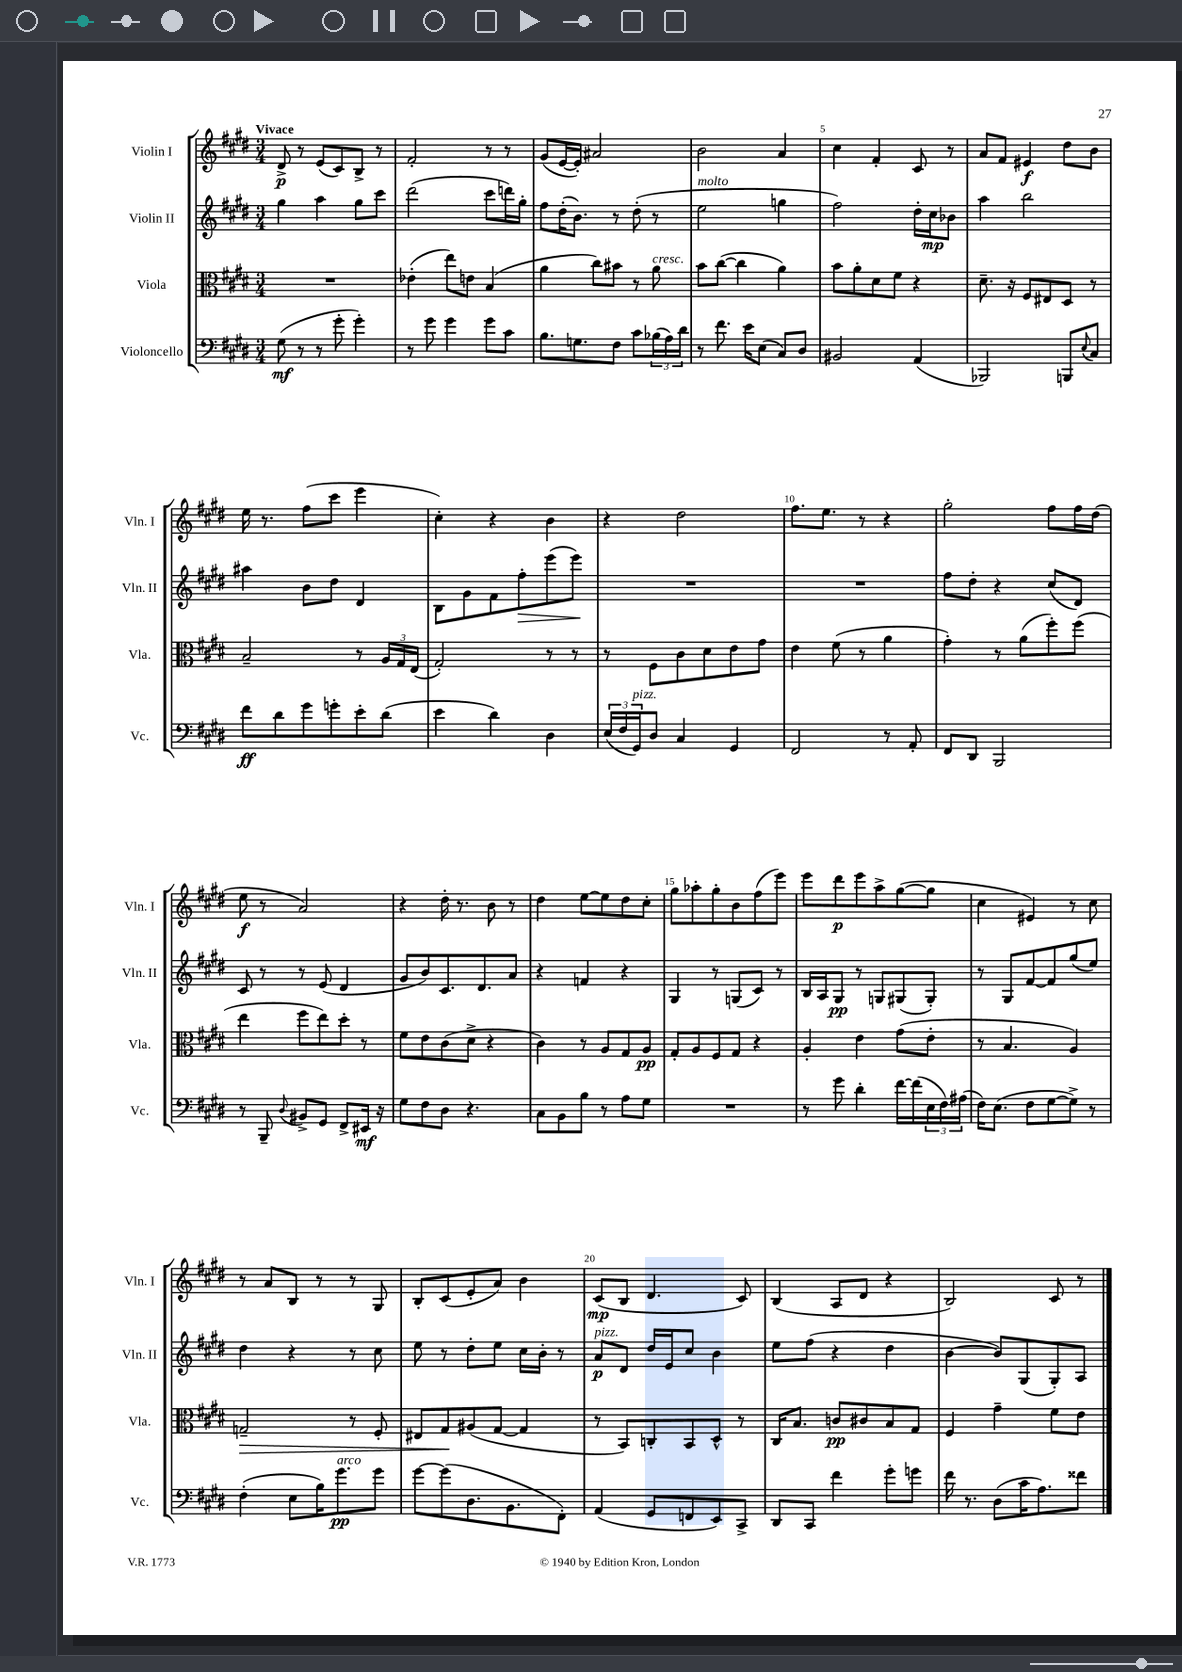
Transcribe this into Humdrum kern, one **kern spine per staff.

**kern	**kern	**kern	**kern
*staff4	*staff3	*staff2	*staff1
*clefF4	*clefC3	*clefG2	*clefG2
*k[f#c#g#d#]	*k[f#c#g#d#]	*k[f#c#g#d#]	*k[f#c#g#d#]
*M3/4	*M3/4	*M3/4	*M3/4
(8G#	2.r	4gg#	8d#^
8r	.	.	8r
8r	.	4aa	(8e
8g#'	.	.	8c#)
4g#')	.	8gg#	8B^
.	.	8ccc#	8r
=	=	=	=
8r	(4e-'	(2ddd#	2f#'
8g#	.	.	.
4g#	8ee)	.	.
.	8e	.	.
8g#	(4B	8ccc#	8r
8c#	.	16ddd)	8r
.	.	16gg#'	.
=	=	=	=
8.B	4a	8ff#	(8g#
.	.	(16dd#'	[16e
8.G	.	8.b)	16e'])
.	8cc#)	.	2a#
8F#	8b#	8r	.
8c#	8r	(8dd#'	.
(24B-	8a	8r	.
24A)	.	.	.
24d#	.	.	.
=	=	=	=
8r	8b	2ee	2b
8.f#	([8cc#	.	.
.	4cc#]	.	.
16e	.	.	.
(8E	.	.	.
8C#)	4a)	4gg	4a
8D#	.	.	.
=	=	=	=
2BB#	8b	2ff#)	4cc#
.	8a'	.	.
.	8d#	.	4f#'
.	8f#	.	.
(4AA	4r	16dd#'	8c#
.	.	16cc#	.
.	.	8b-	8r
=	=	=	=
2BBB-)	8.d#~	4aa	8a
.	.	.	8f#
.	16r	.	.
.	8F#	2bb	4e#
.	8E#	.	.
8BBB	8D#	.	8dd#
8qqE	.	.	.
8C#	8r	.	8b
=	=	=	=
8f#	2B~	4aa#	16ee
.	.	.	8.r
8d#	.	.	.
8g#	.	8b	(8ff#
8g'	.	8dd#	8ccc#
8e'	8r	4d#	4eee
(8d#	24A	.	.
.	24G#	.	.
.	(24E	.	.
=	=	=	=
4e	2G#')	8B	4cc#')
.	.	8g#	.
4d#)	.	8f#	4r
.	.	8ff#'	.
4D#	8r	(8eee	4b
.	8r	8eee)	.
=	=	=	=
(24E	8r	2.r	4r
24F#	.	.	.
24GG#)	.	.	.
8D#	8F#	.	.
4C#	8c#	.	2dd#
.	8d#	.	.
4GG#	8e	.	.
.	8g#	.	.
=	=	=	=
2FF#	4e	2.r	8.ff#
.	.	.	8.ee
.	(8f#	.	.
.	8r	.	8r
8r	4a	.	4r
8AA'	.	.	.
=	=	=	=
8FF#	4g#')	8ff#	2gg#'
8DD#	.	8dd#'	.
2BBB	8r	4r	.
.	(8a	.	.
.	8ff#')	(8cc#	8ff#
.	(8ff#	8d#)	16ff#
.	.	.	(16dd#
=	=	=	=
8r	4ee	8c#	8ee
8BBB~	.	8r	8r
8qqD#	.	.	.
8BB#^	8ff#	8r	2a)
8GG#	8ee)	(8e	.
8FF#^	8dd#'	4d#	.
16EE#	8r	.	.
16r	.	.	.
=	=	=	=
8G#	8f#	8g#	4r
8F#	8e	8b)	.
8D#	(8c#	8.c#	16dd#'
.	.	.	8.r
4.r	8d#^	.	.
.	.	8.d#	.
.	4r	.	8b
.	.	8a	8r
=	=	=	=
8C#	4c#)	4r	4dd#
8BB	.	.	.
8B	8r	4f	[8ee
8r	8A	.	8ee]
8A	8G#	4r	8dd#
8G#	8A	.	8cc#'
=	=	=	=
2.r	8G#'	4G#	8gg#
.	8A	.	8aa-'
.	8F#	8r	8gg#'
.	8G#	(8G	8b
.	4r	8c#)	(8ff#
.	.	8r	8eee)
=	=	=	=
8r	4A'	16B	8eee
.	.	16A	.
8g#	.	8G#	8ddd#
4d#'	4e	8r	8eee
.	.	8G	8aa^
[16f#	(8g#	(8G#	([8gg#
(16f#]	.	.	.
24E	8e'	8G#')	8gg#]
24F#)	.	.	.
(24A#	.	.	.
=	=	=	=
16F#)	8r	8r	4cc#
(8.E	.	.	.
.	4.B	8G#	.
8F#	.	[8f#	4e#)
[8G#	.	8f#]	.
8G#^])	4A)	(8gg#	8r
8r	.	8ee)	8cc#
=	=	=	=
(4F#'	2G~	4dd#	8r
.	.	.	8a
8E	.	4r	8B
16B)	.	.	8r
8.g#	.	.	.
.	8r	8r	8r
8g#	8F#'	8cc#	8G#
=	=	=	=
[8g#	8E#	8ee	8B'
(8g#]	8G#	8r	(8c#
8.D#	(8A#	8dd#'	8e'
.	[8G#	8ee	8a)
8.BB	.	.	.
.	4G#]	16cc#	4b
.	.	16b'	.
8FF#')	.	8r	.
=	=	=	=
(4AA	8r	8a	(8c#
.	8BB)	8d#	8B
8GG#	8C'	16dd#	4.d#
.	.	16e	.
8FF	8BB	8cc#	.
8EE)	8D#^^	4b	.
8CC#^	8r	.	8c#)
=	=	=	=
8DD#	16C#	8ee	(4B
.	8.B	.	.
8CC#	.	(8ff#	.
4f#	8c	4r	8A
.	8c#	.	8d#
8g#'	8B	4dd#	4r
8g	8G#	.	.
=	=	=	=
16f#	4F#	[4b	2B)
8.r	.	.	.
(8D#	4g#~	8b])	.
16c#	.	(8G#	.
8.A)	.	.	.
.	8f#	8G#')	8c#
8f##	8e	8A	8r
==	==	==	==
*-	*-	*-	*-
